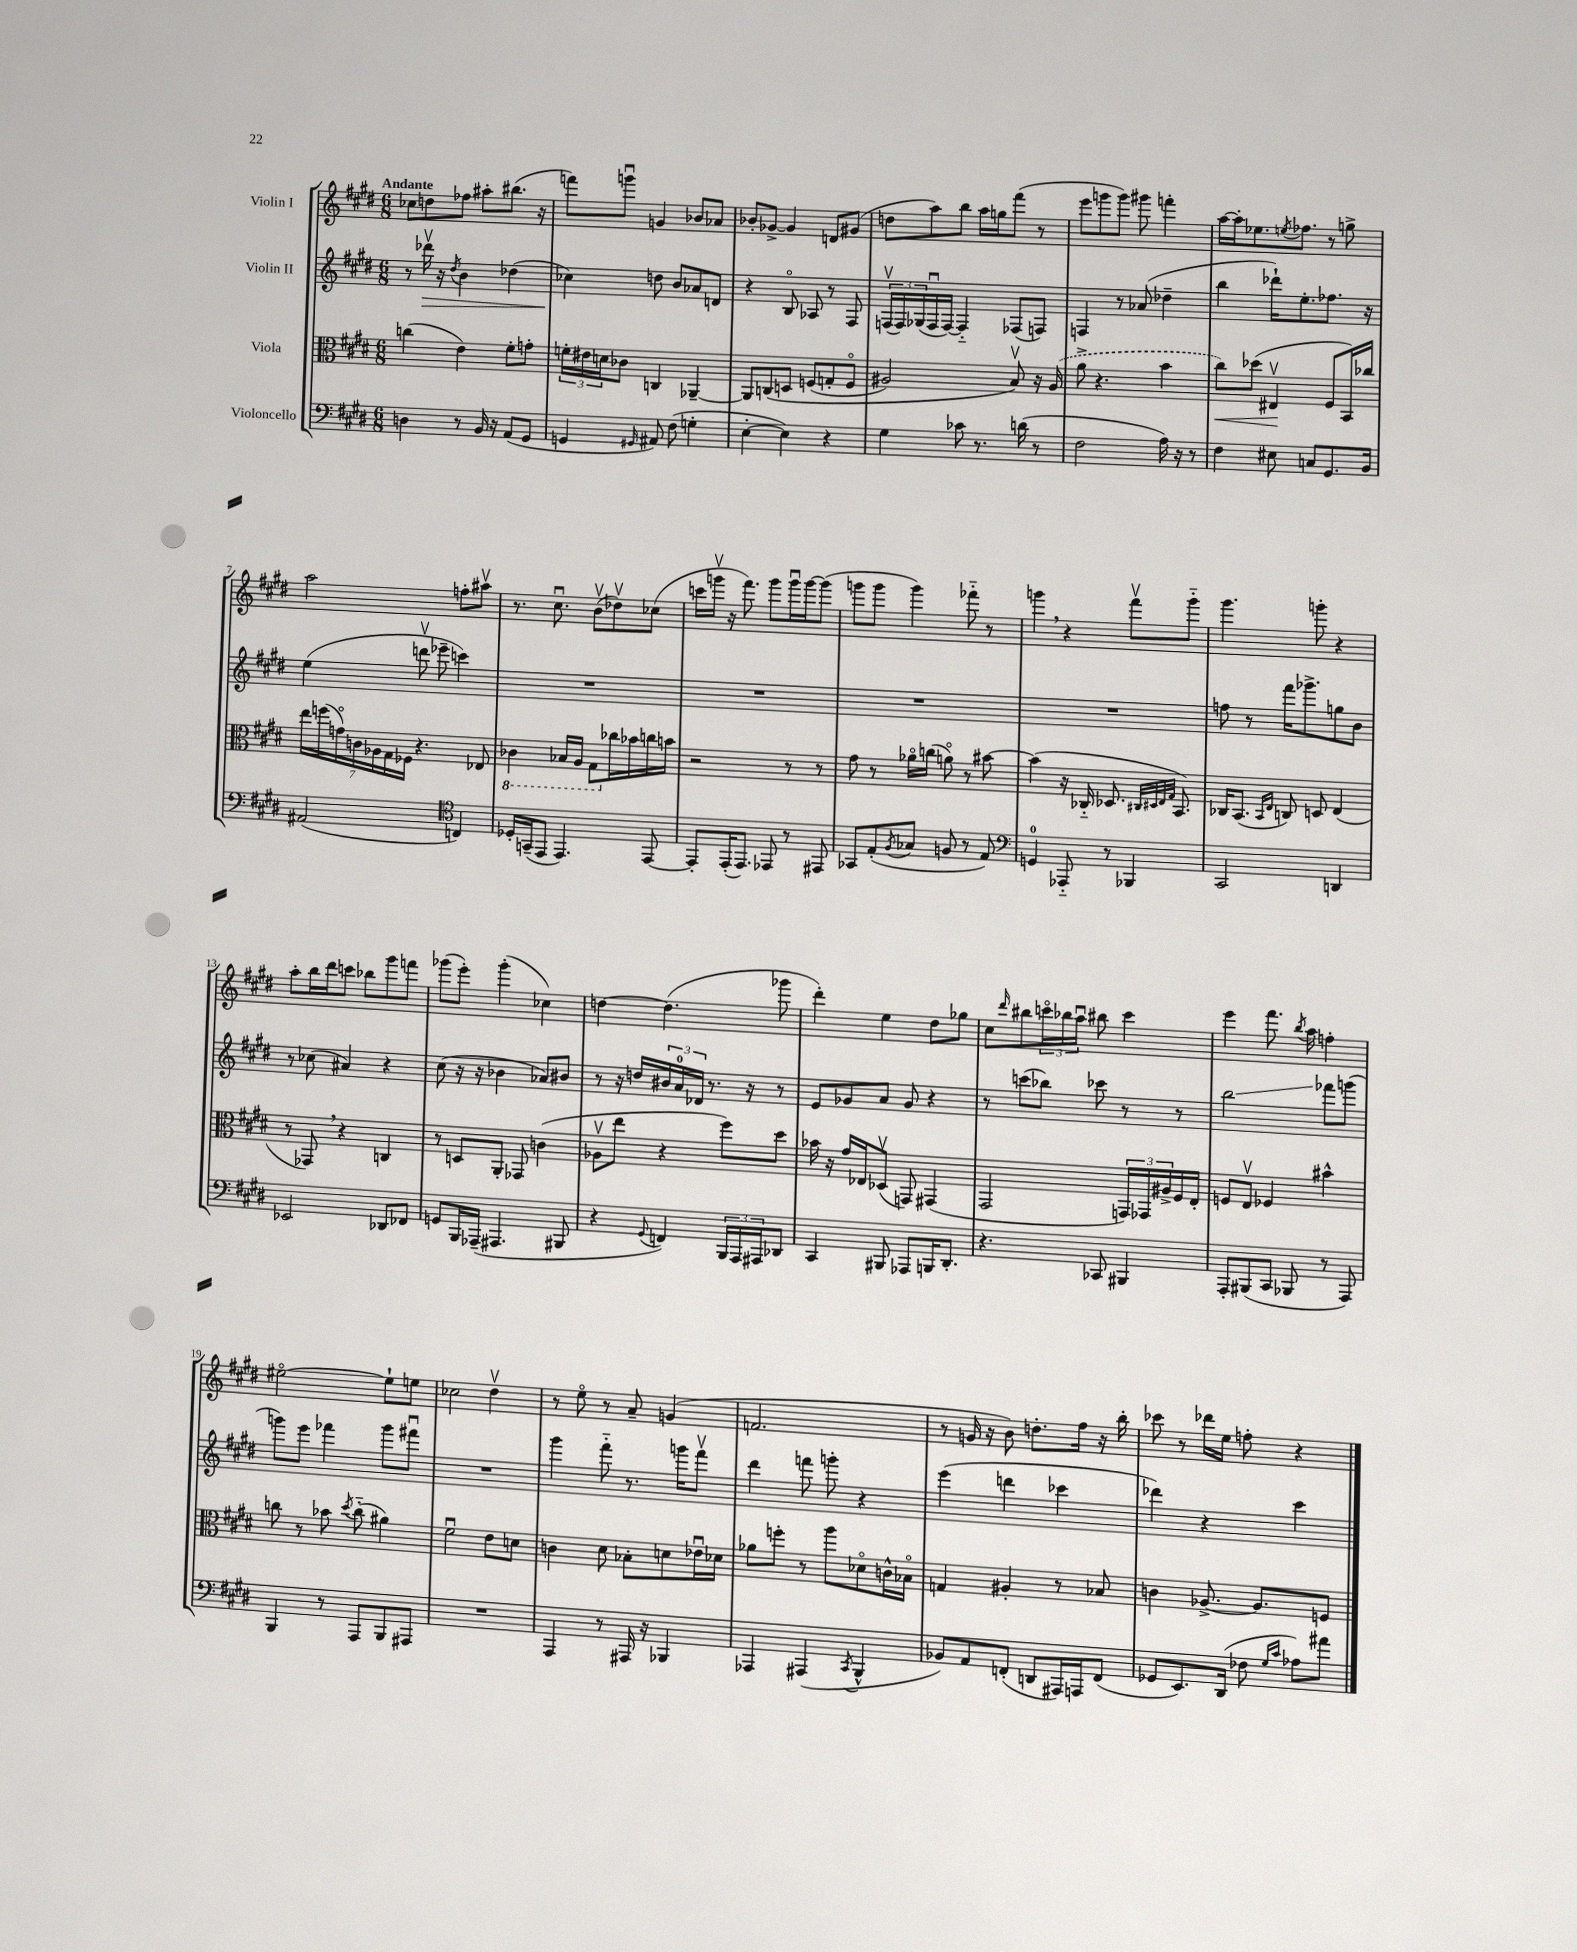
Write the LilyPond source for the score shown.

<<
\new StaffGroup <<
\new Staff = "s0" \with { instrumentName = "Violin I" } {
    \clef treble \key e \major \numericTimeSignature \time 6/8 \tempo "Andante"
    ces''8 d''8 fes''8 ais''8-. bis''8.( r16 |
    f'''8) g'''8\downbow g'4 bes'8 aes'8 |
    bes'8-. ges'8~-> ges'4 d'8 gis'8( |
    d''8 a''8) b''8 a''16 g''16 fis'''8( r8 |
    e'''8 g'''8 g'''8) gis'''8 f'''4-. |
    a''16~ a''16-. ees''8. \acciaccatura { e''8 } fes''8. r8 g''8-> |
    a''2 f''8-. ais''8\upbow |
    r8. cis''8.\downbow b'8\upbow( des''8\upbow) ces''8( |
    c'''16 g'''16\upbow r16 fis'''8.) g'''8 g'''16\downbow g'''16~ g'''8( |
    g'''8 g'''8 g'''4) fes'''8-_ r8 |
    g'''4 \breathe r4 fis'''8\upbow g'''8-_ |
    gis'''4. g'''8-. r4 |
    a''8-. b''16 dis'''16 c'''8 bes''8 gis'''8 f'''8 |
    ges'''8( e'''8-.) ges'''4-.( ces''4) |
    d''4~ d''4.( ges'''8 |
    dis'''4-.) e''4 dis''8 ges''8 |
    cis''8 \grace { dis'''16 } bis''8 \tuplet 3/2 { c'''16\flageolet bes''16 a''16\downbow } bis''8 c'''4 |
    e'''4 fis'''8. \acciaccatura { b''8 } a''16 f''4-. |
    eis''2~\flageolet eis''8-! e''8 |
    ces''2 dis''4\upbow |
    r8 e''8\flageolet r8 a'8-- g'4( |
    f'2. |
    r8 g'16 r16 b'8) d''8.-. fis''16 r16 b''16-. |
    ces'''8 r8 des'''16 e''16 f''8-. r4 \bar "|." |
}
\new Staff = "s1" \with { instrumentName = "Violin II" } {
    \clef treble \key e \major \numericTimeSignature \time 6/8
    r8 des'''16\upbow\> r16 \acciaccatura { dis''8 } b'4 des''4( |
    ces''4\!) d''8 b'8 aes'8 d'8 |
    r4 b8\flageolet aes8 r8 fis8 |
    \tuplet 3/2 { f16\upbow( f16) ges16( } f16\downbow f16~) f4-_ fes8( f8) |
    f4 r8 aes'8( des''4-- |
    b''4 des'''16-!) e''8.-. fes''8. r16 |
    e''4( d'''8\upbow ees'''8-- c'''4) |
    R2. |
    R2. |
    R2. |
    R2. |
    f''8 r8 fis'''16 ges'''8.-> g''8 b'8 |
    r8 ces''8( ais'4) r4 |
    cis''8( r16 r16 bes'4 aes'8) bis'8 |
    r8 r16 d''16 \tuplet 3/2 { bis'16 a'16-0 des'16 } r8. r16 r8 |
    e'8 ges'8 a'8 ges'8 r4 |
    r8 c'''8( bes''8) ces'''8 r8 r8 |
    b''2\glissando fes'''8 g'''8( |
    g'''8) e'''8 fes'''4 g'''8 fis'''8\downbow |
    R2. |
    gis'''4 fis'''8-_ r8. g'''16 fis'''8\upbow |
    dis'''4 f'''8 g'''8-. r4 |
    e'''4( d'''4 ces'''4 |
    des'''4) r4 cis'''4 \bar "|." |
}
\new Staff = "s2" \with { instrumentName = "Viola" } {
    \clef alto \key e \major \numericTimeSignature \time 6/8
    c''4( e'4) fis'8-. g'8-. |
    \tuplet 3/2 { f'16-. eis'16 d'16 } ces'8 c4 aes,4~-- |
    aes,8 c8\( d8 f8( g8-. f8\flageolet |
    ais2) b8\upbow\) r16 \once \slurDashed ais16( |
    a'8-> r4. b'4 |
    cis''8\<) des''8( eis4\upbow\! fis8 b,16) ces''16 |
    \tuplet 7/4 { e''16 f''16( g'16\flageolet) c'16 aes16 gis16 fes16 } r4. ees8 |
    \ottava #-1 ces4 bes,16 a,16 gis,8 \ottava #0 ces''16 bes'16 c''16 b'16 |
    r2 r8 r8 |
    gis'8 r8 aes'16\flageolet c''16( a'8\flageolet) r8 bis'8~ |
    bis'4( r16 ces16-_ des8. \grace { cis32 dis32 e32 gis32 } b,8.) |
    ces16 b,8.( \grace { b,16 e16 } c8) d8 e4( |
    r8 ges,8) \breathe r4 c4 |
    r8 d8 a,8-. ges,8 c'4( |
    aes8\upbow e''8 r4 fis''8) dis''8 |
    bes'16 r16 gis'16 ees16 des8\upbow( g,8) gis,4( |
    gis,2 \tuplet 3/2 { g,16) ges,16 ais16-> } fis16 e16-. |
    f8 e8\upbow fes4 bis'4-^ |
    c''8 r8 bes'8 \acciaccatura { dis''8 } c''8-_( ais'4) |
    fis'2\downbow e'8 d'8 |
    c'4 dis'8 bes8-. d'8 ees'16\downbow des'16 |
    aes'8 f''8-. r8 a''8 des'8\flageolet c'16-^ bes16\flageolet |
    g4 ais4-. r8 bes8 |
    c'4 aes8.~-> aes8. f8 \bar "|." |
}
\new Staff = "s3" \with { instrumentName = "Violoncello" } {
    \clef bass \key e \major \numericTimeSignature \time 6/8
    d4 r8 b,16 r16 a,8( gis,8 |
    g,4 \grace { gis,16 } ais,8) fis8( g4-. |
    e4~-. e4) r4 |
    gis4 ces'8 r8. d'16( r8 |
    fis2 a16) r16 r8 |
    fis4 eis8 c8 gis,8. b,16 |
    ais,2( \clef tenor c4) |
    des16-. g,16--( e,8 e,4.) e,8~ |
    e,8-. e,16-.( e,8.) ees,8 r8 eis,8 |
    ges,8 e8-.( \acciaccatura { fis8 } ges8 f8 r8 e8) |
    \clef bass g,4-0 aes,,8-_ r8 bes,,4 |
    cis,2 d,4 |
    ees,2 des,8 fes,8 |
    g,8 b,,16 aes,,16--( ais,,4. bis,,8 |
    r4 \appoggiatura { gis,8 } f,4) \tuplet 3/2 { b,,16 a,,16 ais,,16 } des,8 |
    cis,4 bis,,8 aes,,8 b,,16 dis,8.-. |
    r4. ces,8 bis,,4 |
    a,,8-. bis,,8( cis,8 bes,,8 r8 a,,8) |
    b,,4 r8 a,,8 b,,8 ais,,8 |
    R2. |
    a,,4 r8 ais,,16 r16 bes,,4 |
    aes,,4 ais,,4( \acciaccatura { cis,8 } b,,4-^ |
    bes,8) a,8 f,8-.( d,8 ais,,16) a,,16 f,8( |
    ges,8 e,8.) dis,16( fes8 \grace { gis16 cis'16 } aes8) ais'8 \bar "|." |
}
>>
>>
